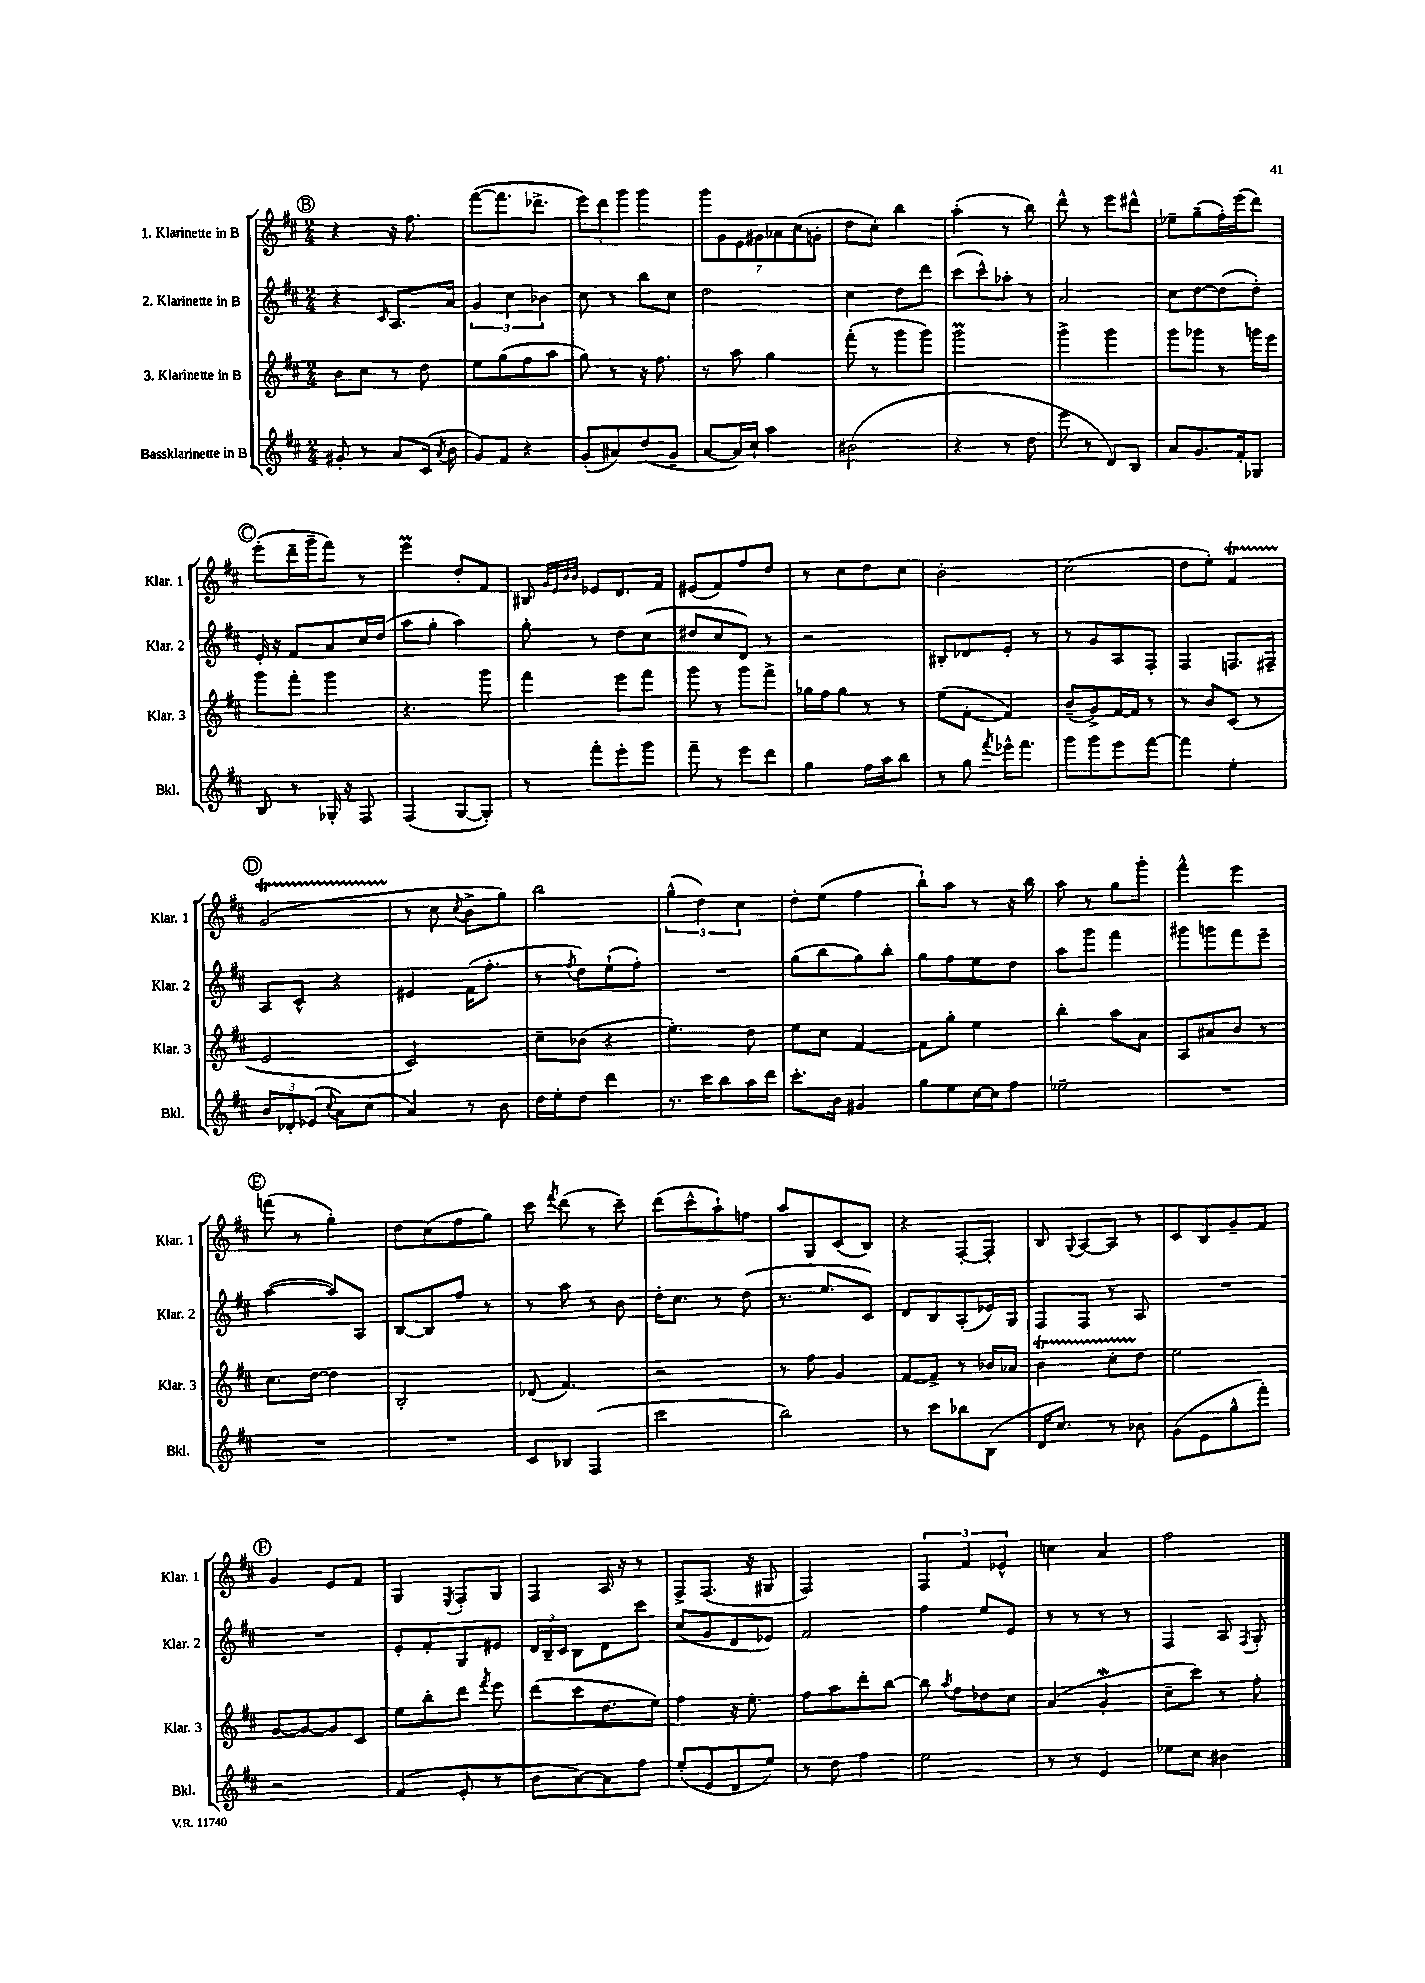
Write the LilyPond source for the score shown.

<<
\new StaffGroup <<
\new Staff = "s0" \with { instrumentName = "1. Klarinette in B" shortInstrumentName = "Klar. 1" } {
    \clef treble \key d \major \numericTimeSignature \time 2/4
    \autoBeamOff \mark \markup { \circle "B" } r4 r16 fis''8. |
    fis'''8[~( fis'''8. des'''8.]-> |
    \tuplet 3/2 { e'''8[) d'''8 g'''8] } g'''4 |
    \tuplet 7/4 { g'''8[ g'8 e'8 gis'8 aes'8 cis''8( g'8]-. } |
    d''8[ cis''8]-.) b''4 |
    a''4-.( r8 b''8) |
    d'''8-^ r8 e'''8[ dis'''8]-^ |
    ees''8[-- g''8--( fis''16-.) e'''16( d'''8]) |
    \mark \markup { \circle "C" } e'''8[-.( d'''16-- g'''16-- fis'''8]) r8 |
    e'''4\prall d''8[-. fis'8] |
    bis8 \grace { g'32[ e'32 b'32 b'32] } ees'8[ d'8. fis'16] |
    eis'8[( fis'8) fis''8 d''8] |
    r8 cis''8[ d''8 cis''8] |
    b'2-. |
    cis''2( |
    d''8[ e''8]-.) fis'4\startTrillSpan |
    \mark \markup { \circle "D" } g'2( |
    r8\stopTrillSpan cis''8 \acciaccatura { cis''8 } b'8[-> g''8]) |
    b''2 |
    \tuplet 3/2 { g''4-^( d''4) cis''4 } |
    d''8[-. e''8]( fis''4 |
    b''8[-!) a''8] r8 r16 b''16 |
    a''8 r8 g''8[ g'''8]-. |
    fis'''4-^ e'''4 |
    \mark \markup { \circle "E" } f'''8( r8 g''4-.) |
    d''8[ cis''8( fis''8 g''8]) |
    cis'''8 \acciaccatura { fis'''8 } d'''8( r8 cis'''8--) |
    d'''8[( cis'''8-^ a''8-!) f''8] |
    a''8[ g8 cis'8( b8]) |
    r4 fis8[~-. fis8]-. |
    b8 \appoggiatura { g8 } a8[~ a8] r8 |
    cis'8[ b8 g'8-- fis'8] |
    \mark \markup { \circle "F" } g'4 e'8[ fis'8] |
    g4 \acciaccatura { e8 } fis8[-. g8] |
    fis4 a16 r16 r8 |
    fis8[-> fis8.]( r16 gis8 |
    fis2) |
    \tuplet 3/2 { fis4 fis'4 ees'4-^ } |
    c''4 a'4 |
    fis''2 \bar "|." |
}
\new Staff = "s1" \with { instrumentName = "2. Klarinette in B" shortInstrumentName = "Klar. 2" } {
    \clef treble \key d \major \numericTimeSignature \time 2/4
    \autoBeamOff \mark \markup { \circle "B" } r4 \grace { cis'16 } a8.[ a'16] |
    \tuplet 3/2 { g'4 cis''4 bes'4 } |
    cis''8 r8 b''8[ cis''8] |
    d''2 |
    cis''4 d''8[ d'''8] |
    cis'''8[( cis'''8-^) aes''8]-. r8 |
    a'2 |
    cis''8[ d''8~ d''8( d''8]-.) |
    \mark \markup { \circle "C" } e'16-. r16 fis'8[ a'8 cis''16 d''16]( |
    a''8[ g''8]-. a''4) |
    g''8-. r8 d''8[ cis''8]( |
    dis''8[ cis''8 d'8]) r8 |
    r2 |
    bis8[-. des'8 e'8]-. r8 |
    r8 g'8[ a8 fis8]-. |
    fis4 f8.[ fis16]-- |
    \mark \markup { \circle "D" } a8[ cis'8]-^ r4 |
    eis'4 fis'16[( fis''8.]-. |
    r8 \acciaccatura { fis''8 } d''8[) e''8-!( fis''8]-.) |
    R2 |
    g''8[( b''8 g''8) b''8]-. |
    g''8[ fis''8 e''8 d''8] |
    a''8[ g'''8] fis'''4 |
    gis'''8[ g'''8 fis'''8 e'''8]-- |
    \mark \markup { \circle "E" } a''4~( a''8[) a8] |
    b8[~ b8 fis''8] r8 |
    r8 a''8 r8 b'8 |
    d''16[-. cis''8.] r8 d''8( |
    r8. e''8.[ cis'8]) |
    d'8[ b8 a8-.( ees'16) g16] |
    fis8[ fis8] r8 a8 |
    R2 |
    \mark \markup { \circle "F" } R2 |
    e'8[-. fis'8-. g8 eis'8] |
    \tuplet 3/2 { d'16[ b16-- cis'16] } b8[ d'8 cis'''8] |
    cis''8[( g'8 d'8 ees'8]) |
    fis'2 |
    fis''4 e''8[ e'8] |
    r8 r8 r8 r8 |
    fis4 a8 \acciaccatura { fis8 } g8-. \bar "|." |
}
\new Staff = "s2" \with { instrumentName = "3. Klarinette in B" shortInstrumentName = "Klar. 3" } {
    \clef treble \key d \major \numericTimeSignature \time 2/4
    \autoBeamOff \mark \markup { \circle "B" } b'8[ cis''8] r8 d''8 |
    e''8[ g''8( fis''8 a''8] |
    g''8) r8 r16 fis''8. |
    r8 a''8 g''4 |
    fis'''8-.( r8 g'''8[ g'''8]) |
    g'''2\prall |
    g'''4-> g'''4 |
    g'''8[ ges'''8] r8 g'''16[ e'''16] |
    \mark \markup { \circle "C" } g'''8[ fis'''8]-. g'''4 |
    r4. g'''8 |
    fis'''4 e'''8[ fis'''8] |
    g'''8 r8 g'''8[ fis'''8]-> |
    ges''16[ fis''16 ges''8] r8 r8 |
    e''8[( fis'8]~-. fis'4) |
    b'8[--( g'8->) fis'16~ fis'16] r8 |
    r8 b'8[ cis'8]( r8 |
    \mark \markup { \circle "D" } e'2 |
    cis'2) |
    cis''8[-- bes'8]( r4 |
    e''4.-.) d''8 |
    e''8[ cis''8] fis'4~ |
    fis'8[ g''8]-. e''4 |
    b''4-. a''8[ a'8] |
    a8[ ais'8 b'8] r8 |
    \mark \markup { \circle "E" } cis''8.[ d''16]~ d''4 |
    b2-. |
    des'8( fis'4.) |
    r2 |
    r8 fis''8 g'4 |
    fis'8[~ fis'8]-> r8 bes'16[ aes'16] |
    b'4\startTrillSpan cis''8[-. d''8]\stopTrillSpan |
    e''2 |
    \mark \markup { \circle "F" } g'8[~ g'8~ g'8 cis'8] |
    e''8[ b''8-. d'''8] \acciaccatura { fis'''8 } e'''8 |
    d'''8[( cis'''8 d''8. e''16]) |
    fis''4 r16 e''8.-. |
    fis''8[ a''8 d'''8-. b''8]~ |
    b''8 \acciaccatura { a''8 } fis''8[ des''8 cis''8] |
    a'4( g'4-.\mordent |
    cis''8[-- cis'''8]) r8 fis''8-. \bar "|." |
}
\new Staff = "s3" \with { instrumentName = "Bassklarinette in B" shortInstrumentName = "Bkl." } {
    \clef treble \key d \major \numericTimeSignature \time 2/4
    \autoBeamOff \mark \markup { \circle "B" } gis'8-. r8 a'8[ cis'16]( \acciaccatura { a'8 } b'16 |
    g'8[) fis'8] r4 |
    g'8[-.( ais'8) d''8( g'8]-- |
    a'8[~ a'16) cis''16]-! a''4 |
    bis'2( |
    r4 r8 d''8 |
    e'''8 r8 d'8[) b8] |
    a'8[ g'8. fis'16-. ges8] |
    \mark \markup { \circle "C" } b8 r8 ges16-. r16 fis8 |
    fis4( g8[~ g8]-.) |
    r8 fis'''8[-. e'''8-. g'''8] |
    fis'''8-- r8 e'''8[ d'''8] |
    g''4 fis''16[ a''16 b''8] |
    r8 g''8 \acciaccatura { fis'''8 } ees'''16[-^ fis'''8.] |
    g'''8[ g'''8 e'''8 fis'''8]~ |
    fis'''4 e''4-. |
    \mark \markup { \circle "D" } \tuplet 3/2 { b'8[ des'8-. ees'8]( } \appoggiatura { cis''8 } a'8[) cis''8]( |
    a'4) r8 b'8 |
    d''16[ e''16-. d''8] d'''4 |
    r8. cis'''16[ b''8 a''16 d'''16] |
    cis'''8.[-. b'16] gis'4 |
    g''8[ e''8 cis''16~ cis''16 fis''8] |
    ees''2-- |
    R2 |
    \mark \markup { \circle "E" } R2 |
    R2 |
    cis'8[ bes8] fis4( |
    cis'''2 |
    b''2) |
    r8 cis'''8[ bes''8 b8]( |
    d'16[ cis''8.]) r8 bes'8 |
    g'8[( e'8 g''8-^ fis'''8]-.) |
    \mark \markup { \circle "F" } r2 |
    fis'4( e'8-. r8 |
    b'8[ a'8~) a'8 fis''8] |
    e''8[-.( e'8 d'8 e''8]) |
    r8 d''8 fis''4 |
    e''2 |
    r8 r8 e'4 |
    ees''8[ cis''8] bis'4 \bar "|." |
}
>>
>>
\layout { \context { \Score \remove "Bar_number_engraver" } }
